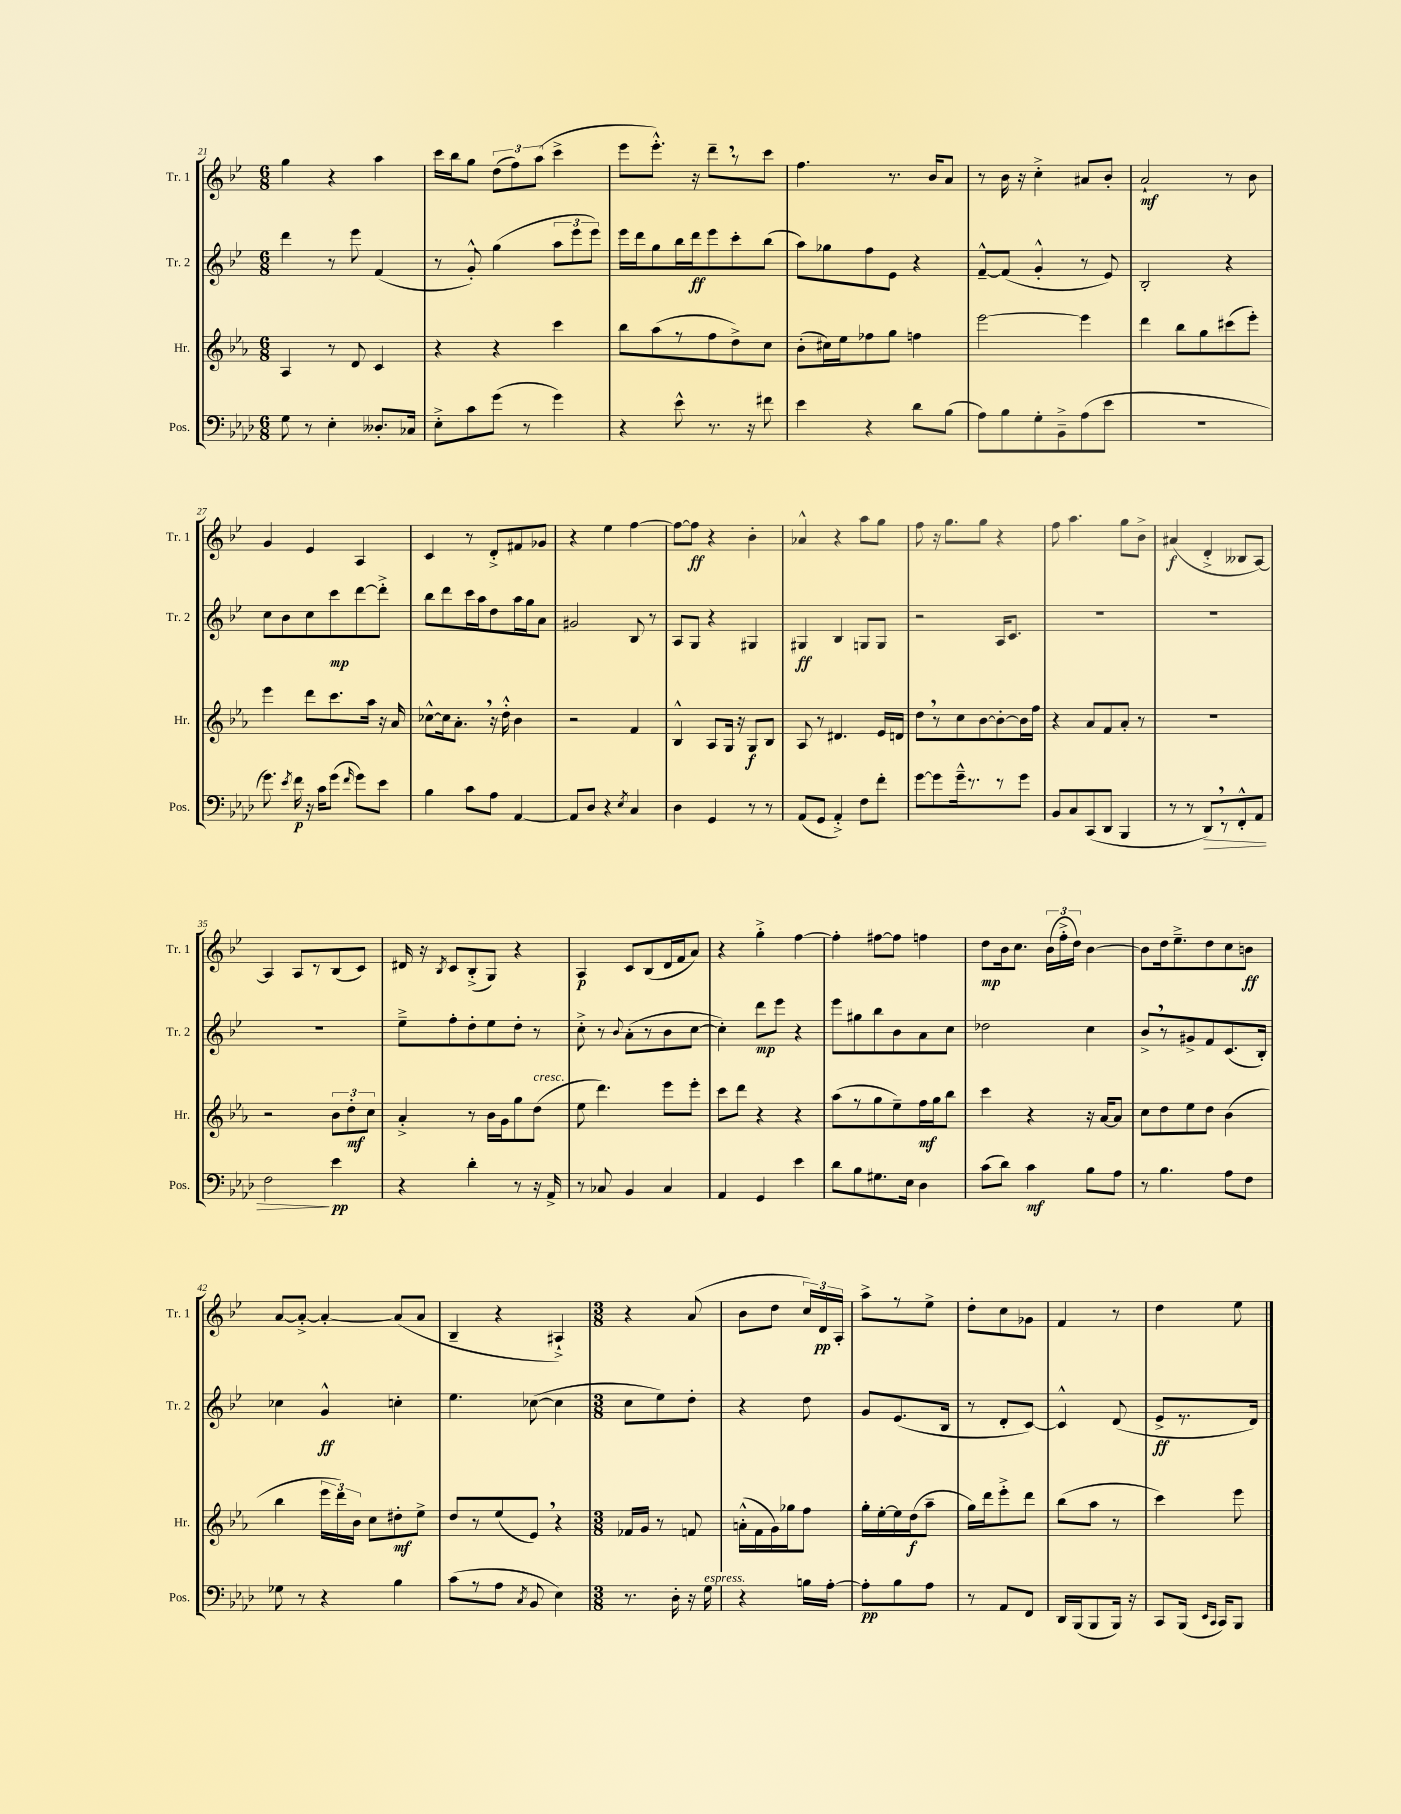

**kern	**kern	**kern	**kern
*staff4	*staff3	*staff2	*staff1
*clefF4	*clefG2	*clefG2	*clefG2
*k[b-e-a-d-]	*k[b-e-a-]	*k[b-e-]	*k[b-e-]
*M6/8	*M6/8	*M6/8	*M6/8
8G	4A-	4ddd	4gg
8r	.	.	.
4E-'	8r	8r	4r
.	8d	8eee-	.
8.D--'	4c	(4f	4aa
16C-	.	.	.
=	=	=	=
8E-'^	4r	8r	16ccc
.	.	.	16bb-
8c	.	8g'^^)	8gg
(8g	4r	(4gg	(12dd
.	.	.	12ff)
8r	.	.	.
.	.	.	(12aa
4g)	4ccc	12aa	4ccc^
.	.	12eee-	.
.	.	12eee-)	.
=	=	=	=
4r	8bb-	16eee-	8eee-
.	.	16ddd	.
.	(8aa-	8gg	8.eee-'^^)
8e-^^	8r	16bb-	.
.	.	16ddd	16r
8.r	8ff	8eee-	8ddd~
.	8dd^)	8ccc'	8r
16r	.	.	.
8f#	8cc	(8bb-	8ccc
=	=	=	=
4e-	(8b-'	8aa)	4.ff
.	16cc#)	8gg-	.
.	16ee-	.	.
4r	8ff-	8ff	.
.	8gg	8e-	8.r
8d-	4ff	4r	.
.	.	.	16b-
(8B-	.	.	8a
=	=	=	=
8A-)	[2eee-	[8f~^^	8r
8B-	.	(8f]	16b-
.	.	.	16r
8G'	.	4g'^^	4cc'^
8BB-~^	.	.	.
(8A-	4eee-]	8r	8a#
8e-	.	8e-)	8b-'
=	=	=	=
2.r	4ddd	2B-'	2a`
.	8bb-	.	.
.	8gg	.	.
.	(8ccc#	4r	8r
.	8eee-')	.	8b-
=	=	=	=
8.g)	4eee-	8cc	4g
.	.	8b-	.
8qe-	.	.	.
16f	.	.	.
16r	8ddd	8cc	4e-
16c	.	.	.
(8g	8.ccc	8ccc	.
16qqf	.	.	.
8g)	.	[8ddd	4A
.	16aa-	.	.
8e-	16r	8ddd'^]	.
.	16a-	.	.
=	=	=	=
4B-	[8cc-^^	8bb-	4c
.	16cc-]	8ddd	.
.	8.a-'	.	.
8c	.	16ccc	8r
.	.	16aa	.
8A-	16r	8dd	8d'^
.	16dd'^^	.	.
[4AA-	4b-	16aa	8f#
.	.	16gg	.
.	.	8a	8g-
=	=	=	=
8AA-]	2r	2g#	4r
8D-	.	.	.
4r	.	.	4ee-
8qE-	.	.	.
4C	4f	8B-	[4ff
.	.	8r	.
=	=	=	=
4D-	4B-^^	8A	8ff_
.	.	8G	8ff]
4GG	8A-	4r	4r
.	16G	.	.
.	16r	.	.
8r	8G	4G#	4b-'
8r	8B-	.	.
=	=	=	=
(8AA-	8A-	4G#	4a-^^
8GG	8r	.	.
4AA-'^)	4.d#	4B-	4r
8F	.	8G	8aa
8f'	16e-	8G	8gg
.	16d	.	.
=	=	=	=
[8g	8dd	2r	8ff
8g]	8r	.	16r
.	.	.	8.gg
16g~^^	8cc	.	.
8.r	.	.	.
.	[8b-	.	8gg
8r	8b-'_	16A	4r
.	.	8.c	.
8g	16b-]	.	.
.	16ff	.	.
=	=	=	=
8BB-	4r	2.r	8ff
8C	.	.	4.aa
(8CC	8a-	.	.
8DD-	8f	.	.
4BBB-	8a-'	.	8gg
.	8r	.	8b-^
=	=	=	=
8r	2.r	2.r	(4a#
8r	.	.	.
8DD-)	.	.	4d'^
8r	.	.	.
8FF'^^	.	.	8B--
8AA-	.	.	[8A)
=	=	=	=
2F	2r	2.r	4A]
.	.	.	8A
.	.	.	8r
4e-	12b-	.	(8B-
.	12dd'	.	.
.	.	.	8c)
.	12cc	.	.
=	=	=	=
4r	4a-'^	8ee-~^	16d#
.	.	.	16r
.	.	.	8qB-
.	.	8ff'	8c
4d-'	8r	8dd'	(8B-'^
.	16b-	8ee-	8G)
.	16g	.	.
8r	8gg	8dd'	4r
16r	(8dd	8r	.
16AA-^	.	.	.
=	=	=	=
8r	8ee-	8cc'^	4A
8C-	4.ddd)	8r	.
.	.	8qqb-	.
4BB-	.	(8a'	8c
.	.	8r	(8B-
4C-	8eee-	8b-	16d
.	.	.	16f
.	8eee-'	[8cc	8a)
=	=	=	=
4AA-	8ccc	4cc'])	4r
.	8ddd	.	.
4GG	4r	8ddd	4gg'^
.	.	8eee-	.
4e-	4r	4r	[4ff
=	=	=	=
8d-	(8aa-	8eee-	4ff']
8B-	8r	8gg#	.
8.G#	8gg	8bb-	[8ff#
.	8ee-~)	8b-	8ff#]
16E-	.	.	.
4D-	16ff	8a	4ff
.	16gg	.	.
.	8bb-	8cc	.
=	=	=	=
(8c	4ccc	2dd-	8dd
8d-)	.	.	16b-
.	.	.	8.cc
4c	4r	.	.
.	.	.	(24b-
.	.	.	24ff'^
.	.	.	24dd)
8B-	16r	4cc	[4b-
.	[16a-	.	.
8A-	8a-]	.	.
=	=	=	=
8r	8cc	8b-^	8b-]
4.B-	8dd	8r	16dd
.	.	.	8.ee-~^
.	8ee-	8g#^	.
.	8dd	8f	8dd
8A-	(4b-	(8.c	8cc
8F	.	.	8b
.	.	16B-')	.
=	=	=	=
8G-	4bb-	4cc-	[8a
8r	.	.	8a'^_
4r	24eee-	4g^^	4a'_
.	24ddd)	.	.
.	24b-	.	.
.	8cc	.	.
4B-	8dd#'	4cc'	(8a]
.	8ee-^	.	8a
=	=	=	=
(8c	8dd	4.ee-	4B-~
8r	8r	.	.
8A-	(8ee-	.	4r
8qC	.	.	.
8BB-	8e-)	([8cc-	.
4E-)	4r	4cc-]	4A#`^)
=	=	=	=
*M3/8	*M3/8	*M3/8	*M3/8
8.r	16f-	8cc	4r
.	16g	.	.
.	8r	8ee-)	.
16D-'	.	.	.
16r	8f	8dd'	(8a
16G	.	.	.
=	=	=	=
4r	(16a'^^	4r	8b-
.	16f	.	.
.	16g)	.	8dd
.	16gg-	.	.
16B	8ff	8dd	24cc)
.	.	.	24d
[16A-'	.	.	.
.	.	.	24A'
=	=	=	=
8A-']	16gg'	8g	8aa^
.	[16ee-'	.	.
8B-	16ee-]	(8.e-	8r
.	(16dd	.	.
8A-	8aa-~	.	8ee-^
.	.	16B-	.
=	=	=	=
8r	16gg)	8r	8dd'
.	16ddd	.	.
8AA-	8eee-'^	8d'	8cc
8FF	8ddd	[8c)	8g-
=	=	=	=
16DD-	(8bb-	4c^^]	4f
(16BBB-	.	.	.
8BBB-	8aa-	.	.
16BBB-)	8r	(8d	8r
16r	.	.	.
=	=	=	=
8CC	4ccc)	8e-^	4dd
(16BBB-	.	8.r	.
16qqEE-	.	.	.
16qqCC	.	.	.
16CC)	.	.	.
8BBB-	8eee-	.	8ee-
.	.	16d)	.
==	==	==	==
*-	*-	*-	*-
